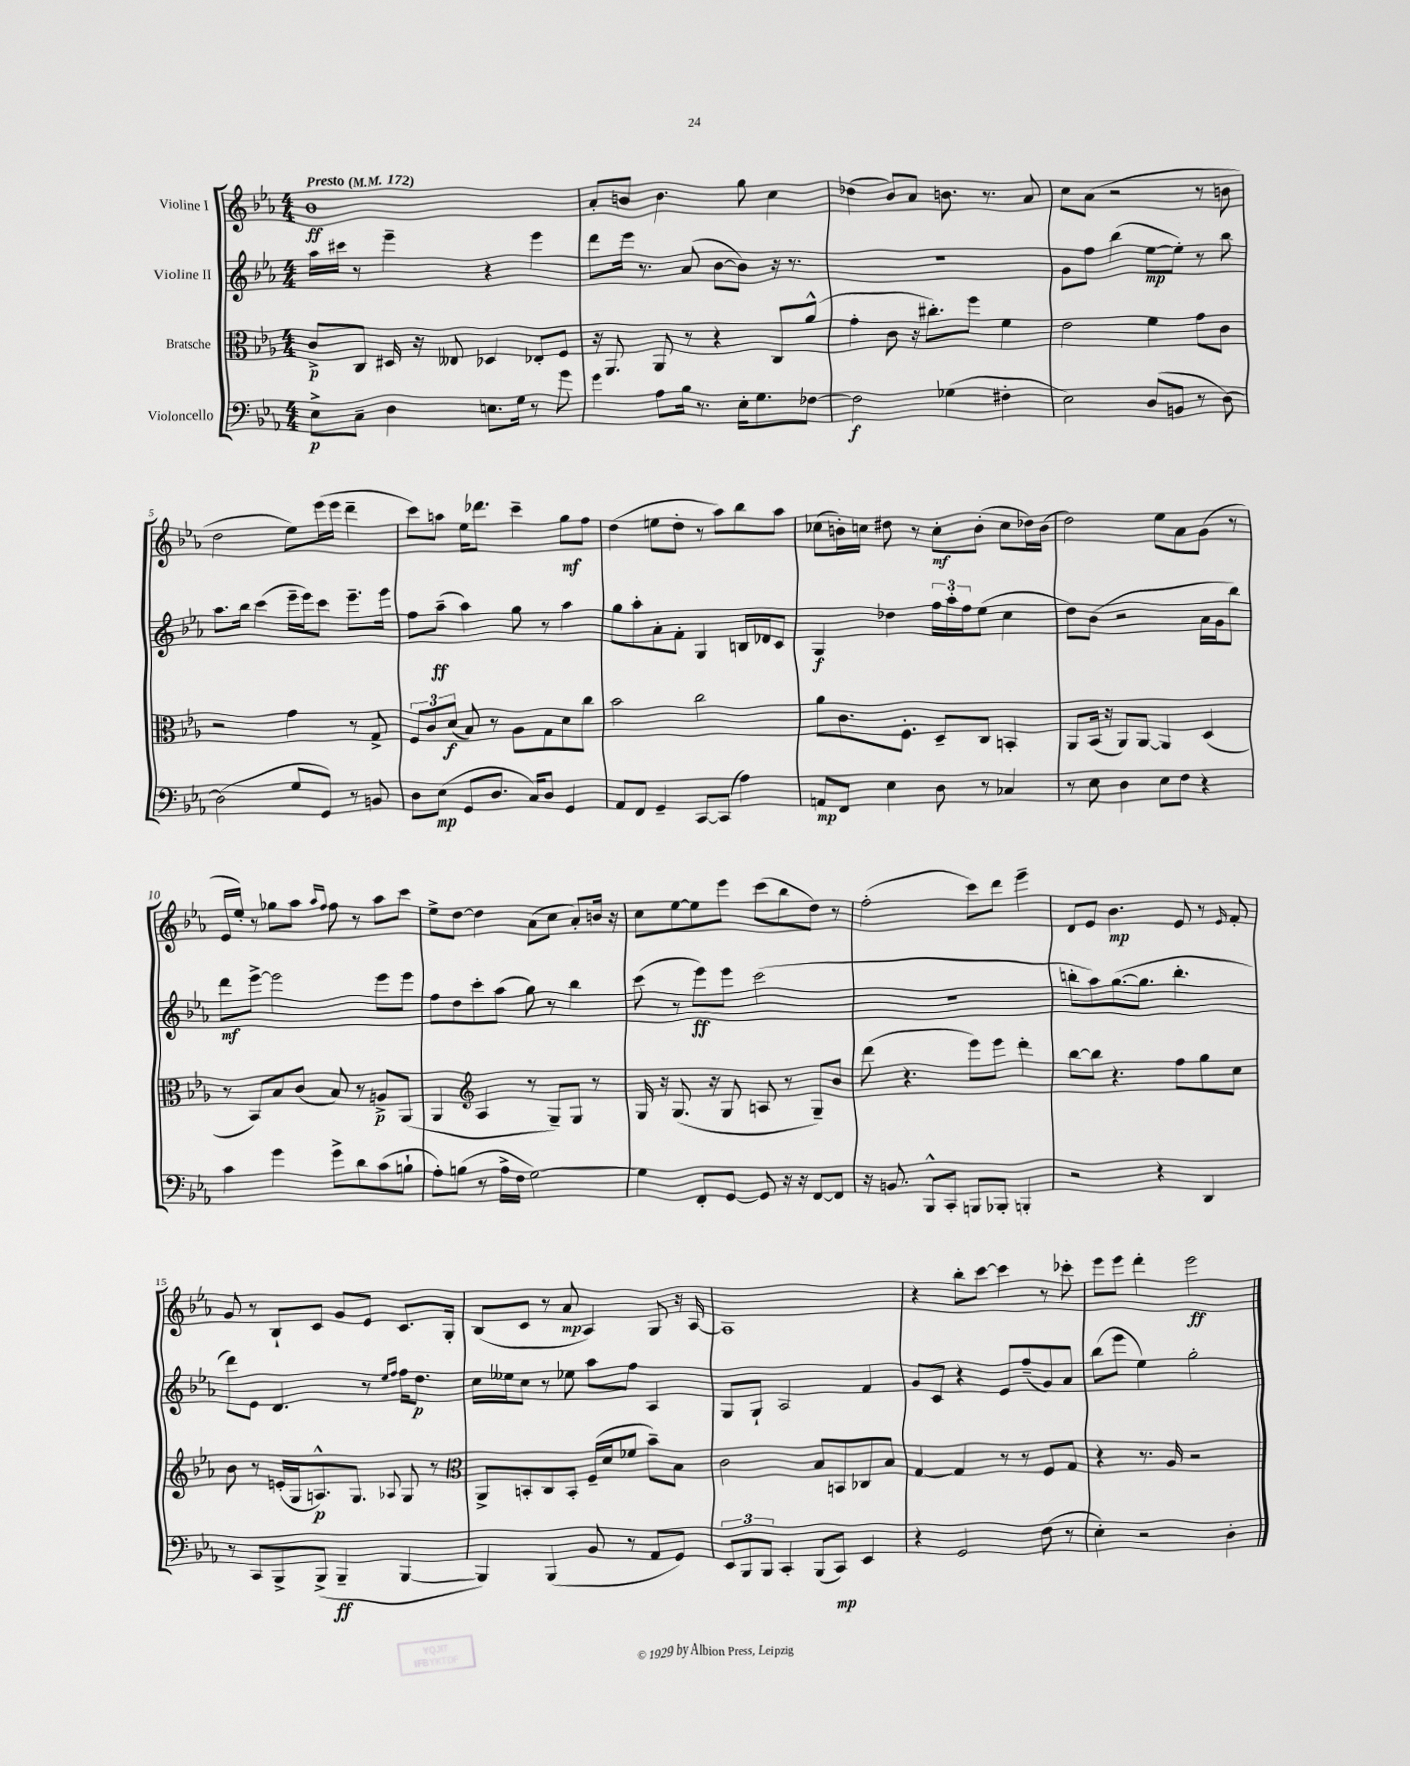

**kern	**kern	**kern	**kern
*staff4	*staff3	*staff2	*staff1
*clefF4	*clefC3	*clefG2	*clefG2
*k[b-e-a-]	*k[b-e-a-]	*k[b-e-a-]	*k[b-e-a-]
*M4/4	*M4/4	*M4/4	*M4/4
*MM172	*MM172	*MM172	*MM172
8E-^\L	8c^/L	16aa-\LL	1b-
.	.	16ccc#\JJ	.
8C~\J	8C/J	8r	.
4D\	16D#/	4eee-~\	.
.	16r	.	.
.	8E--/	.	.
8.E\L	4D-/	4r	.
16G\Jk	.	.	.
8r	8E-'/L	4eee-\	.
8g\	8F/J	.	.
=	=	=	=
4g\	16r	8ddd\L	8a-'/L
.	8.AA-/	.	.
.	.	16eee-\Jk	8b/J
.	.	8.r	.
8A-\L	8AA-/	.	4.b\
16B-\Jk	8r	(8a-/	.
8.r	.	.	.
.	4r	[8b-\L	.
16E-'\LK	.	8b-\]J)	8gg\
8.G\	.	.	.
.	8C/L	16r	4cc\
.	.	8.r	.
[8F-\J	(8a-^^/J	.	.
=	=	=	=
2F-\]	4g'\	1r	(4dd-\
.	8c\	.	8b-/L)
.	16r	.	8a-/J
.	8.cc#'\L)	.	.
(4G-\	.	.	8.b\
.	8ff\J	.	.
.	.	.	8.r
4F#'\	4f\	.	.
.	.	.	8a-/
=	=	=	=
2E-\)	2e-\	8g\L	8cc\L
.	.	8ff\J	(8a-\J
.	.	(4bb-\	2r
(8D/L	4f\	[8ee-\L	.
8BB/J	.	8ee-'\]J)	.
8r	8g\L	8r	8r
[8D\)	8c\J	8bb-\	8b\
=	=	=	=
(2D\]	2r	8.aa-\L	2dd\
.	.	16bb-\Jk	.
.	.	(4ccc\	.
8G/L	4g\	16eee-~\LL	8ee-\L)
.	.	16eee-\J)	.
8GG/J)	.	8ccc\J	(16eee-\L
.	.	.	16eee-\JJ
8r	8r	8.eee-~\L	4ddd~\
8BB/	8G^/	.	.
.	.	16eee-\Jk	.
=	=	=	=
8D\L	12F/L	8ff\L	8ccc\L)
.	12c/	.	.
(8E-\J	.	(8aa-~\J	8aa\J
.	(12d/J	.	.
8GG/L	8B-/)	4aa-\)	16ee-\LK
.	.	.	8.ddd-\J
8.D/J	8r	.	.
.	8A-\L	8gg\	4ccc~\
16C/LK)	.	.	.
8D/J	8G\	8r	.
4GG/	8d\	4aa-\	8gg\L
.	8cc\J	.	8ff\J
=	=	=	=
8AA-/L	2b-\	8gg\L	(4dd\
8FF/J	.	8aa-'\	.
4GG~/	.	8a-'\	8ee\L
.	.	8f'\J	8dd'\J
[8CC/L	2cc\	4G/	8r
(8CC/]J	.	.	8aa-\L)
4A-\)	.	16B/LL	8bb-\
.	.	16d-/J	.
.	.	8c/J	8aa-\J
=	=	=	=
8AA/L	8a-\L	4G/	(8cc-\L
8FF/J	8.c\	.	16b'\L)
.	.	.	16cc\JJ
4E-\	.	4dd-\	8dd#\
.	8.F'\J	.	.
.	.	.	8r
8D\	8D~/L	24ff\LL	8cc'\L
.	.	24aa-'\	.
.	.	24ff\J	.
8r	8C/J	(8ee-\J	(8b'\J
4C-/	4BB'/	4cc\	8cc\L
.	.	.	16dd-\L)
.	.	.	(16b\JJ
=	=	=	=
8r	8AA-/L	8dd\L)	2dd\)
8E-\	(16BB-/Jk	(8b-\J	.
.	16r	.	.
4D\	8AA-/L)	2r	.
.	[8AA-/J	.	.
8E-\L	4AA-/]	.	8ee-\L
8F\J	.	.	8a-\
4r	(4D/	16a-\LL	(8g\J
.	.	16g\J	.
.	.	8bb-\J)	8r
=	=	=	=
4c\	8r	8ddd\L	16e-/LL
.	.	.	16ee-'/JJ)
.	8BB-/L)	[8eee-^\J	8r
4g\	8B-/	2eee-\]	8gg-\L
.	(8c/J	.	8aa-\J
.	.	.	16qqaa-/LL
.	.	.	16qqff/JJ
8g^\L	8B-/)	.	8ff\
8d\	8r	.	8r
(8c\	8A^/L	8eee-\L	8aa-\L
8B`\J	(8AA-/J	8eee-\J	8ccc\J
=	=	=	=
8A-'\L)	4AA-/	8ff\L	8ee-^\L
(8B\J	.	8dd\	[8dd\J
*	*clefG2	*	*
8r	4A-/	8ccc'\	4dd\]
16A-^\LL	.	(8aa-\J	.
16F\JJ	.	.	.
[2G\)	8r	8gg\)	(8a-\L
.	8G~/L)	8r	8cc\J
.	8G/J	4bb-\	8a-'/L)
.	8r	.	16b/Jk
.	.	.	16r
=	=	=	=
4G\]	16G/	(8ccc\	8cc\L
.	16r	.	.
.	(8.G/	8r	[8ee-\
8FF'/L	.	8eee-\L)	8ee-\]
.	16r	.	.
[8GG/J	8G/	8eee-\J	8eee-\J
8GG/]	8A/	(2ccc\	(8ccc\L
16r	8r	.	8bb-\
16r	.	.	.
[8FF/L	8G~/L)	.	8dd\J)
8FF/]J	8b-/J	.	8r
=	=	=	=
16r	(8ddd\	1r	(2ff'\
8.BB/	.	.	.
.	4.r	.	.
8BBB-^^/L	.	.	.
8CC'/J	.	.	.
8BBB/L	8eee-\L)	.	8ccc\L)
8BBB-'/J	8eee-\J	.	8ddd\J
4BBB'/	4ddd'\	.	4eee-~\
=	=	=	=
2r	[8bb-\L	8bb'\L	8d/L
.	8bb-\]J	8aa-\)	8e-/J
.	4.r	([8.gg\	4.b-\
.	.	8.gg\]J	.
4r	.	.	.
.	8ff\L	4.bb'\	8e-/
4DD/	8gg\	.	8r
.	.	.	16qqe-/
.	8cc\J	.	8f'/
=	=	=	=
8r	8b-\	8ddd\L)	8g/
8CC/L	8r	8e-\J	8r
8BBB-^/	(16e'/LL	4.d/	8B-`/L
.	16G/J	.	.
(8BBB-^/J	8.A^^/)	.	8c/J
4BBB-~/	.	.	8g/L
.	8.G/J	.	.
.	.	8r	8e-/J
.	.	16qqee-/LL	.
.	8qqA-/	16qqff/JJ	.
[4BBB-/	8G/	16ff\LK	8.c/L
.	.	8.dd\J	.
.	8r	.	.
.	.	.	16G'/Jk
=	=	=	=
*	*clefC3	*	*
4BBB-/])	8AA-^/L	16cc\LL	(8B-/L
.	.	16ee--\J	.
.	8BB'/	8cc\J	8c/J
(4BBB-/	8C/	8r	8r
.	8BB'/J	8ee-\	8a-/
8BB-/	(16F~/LL	8aa-\L	4A-/)
.	16d/J	.	.
8r	8f-/J	8ff\J	.
8AA-/L	8b-~\L)	4A-/	8G/
8GG/J)	8B-\J	.	16r
.	.	.	[16A-/
=	=	=	=
12EE-/L	2c\	8G/L	1A-]
12BBB-/	.	.	.
.	.	8G`/J	.
12BBB-/J	.	.	.
4CC'/	.	2A-/	.
(8BBB-/L	8B-/L	.	.
8CC/J)	8BB/	.	.
4EE-/	8C-/	4f/	.
.	8B-/J	.	.
=	=	=	=
4r	[4G/	8g/L	4r
.	.	8c/J	.
2GG/	4G/]	4r	8bb-'\L
.	.	.	[8ccc\J
.	8r	8e-/L	4ccc\]
.	8r	(8ff~/	.
(8F\	8F/L	8g/)	8r
8r	8G/J	8a-/J	8ccc-'\
=	=	=	=
4E-'\)	4r	(8bb-\L	8eee-\L
.	.	8eee-\J	8eee-\J
2r	8.r	4ee-\)	4ddd'\
.	16A-/	.	.
.	2r	2gg'\	2eee-\
4D'\	.	.	.
==	==	==	==
*-	*-	*-	*-
